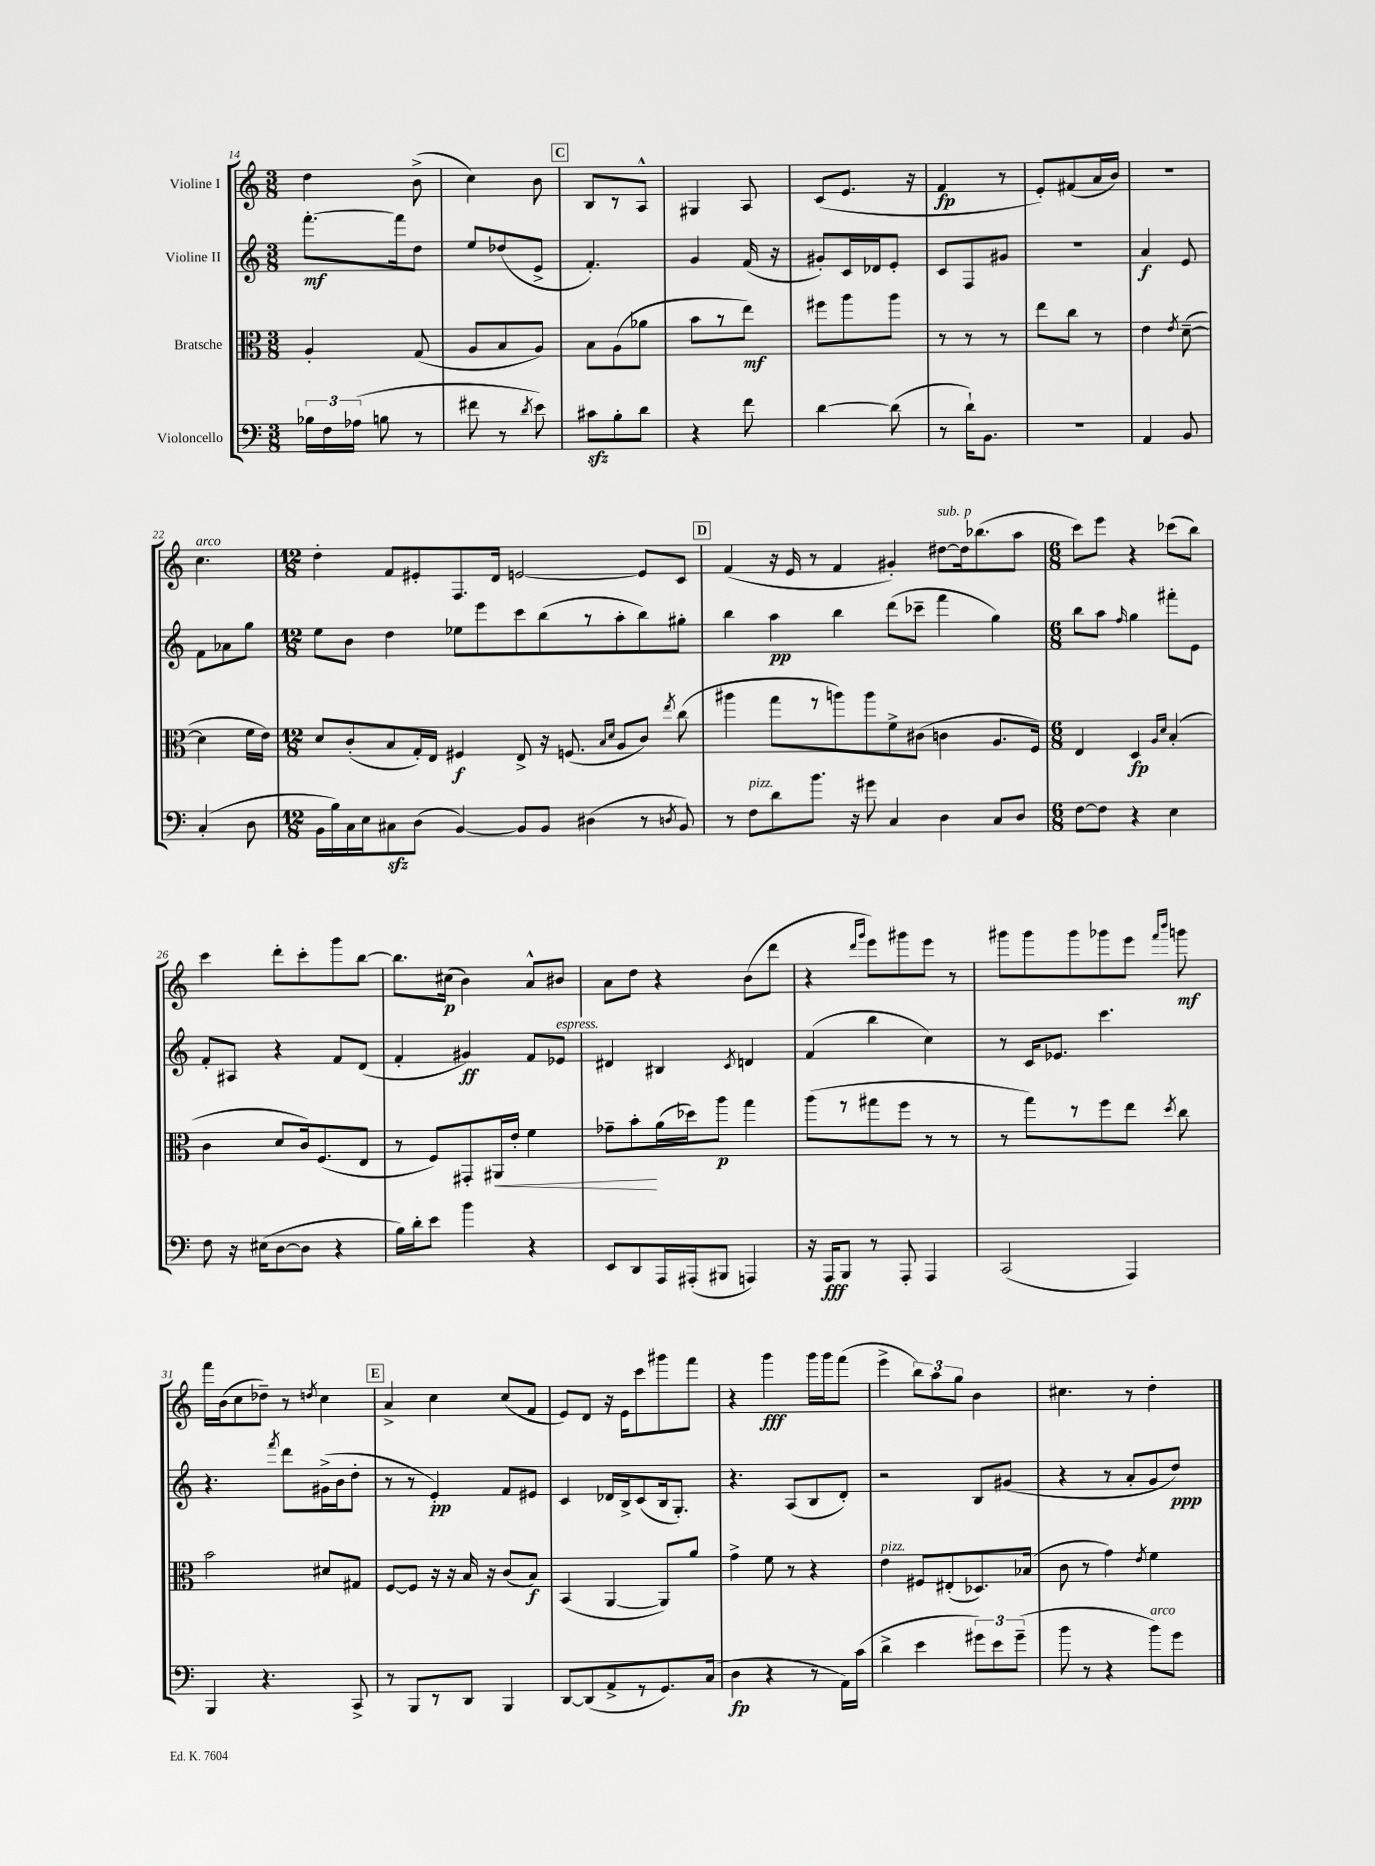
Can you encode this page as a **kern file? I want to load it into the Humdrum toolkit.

**kern	**kern	**kern	**kern
*staff4	*staff3	*staff2	*staff1
*clefF4	*clefC3	*clefG2	*clefG2
*k[]	*k[]	*k[]	*k[]
*M3/8	*M3/8	*M3/8	*M3/8
24B-	4A'	[8.fff'	4dd
24F	.	.	.
(24A-	.	.	.
8B	.	.	.
.	.	16fff]	.
8r	(8G	8dd	(8b^
=	=	=	=
8f#	8A	8ee	4cc)
8r	8B	(8dd-	.
8qd	.	.	.
8e)	8A)	8e^	8b
=	=	=	=
8c#	8B	4.f')	8B
8B'	(8A	.	8r
8d	8a-	.	8A^^
=	=	=	=
4r	8b	4g	4G#
.	8r	.	.
8f	8ee)	(16f	8A
.	.	16r	.
=	=	=	=
[4d	8ff#	8g#')	(8c
.	8aa	16c	8.e
.	.	16d-	.
(8d]	8aa	8e'	.
.	.	.	16r
=	=	=	=
8r	8r	8c	4f
16d`)	8r	8F	.
8.BB	.	.	.
.	8r	8g#	8r
=	=	=	=
4.r	8ee	4.r	8e')
.	8cc	.	(8f#
.	8r	.	16a
.	.	.	16b)
=	=	=	=
4AA	4e	4a	4.r
.	8qe	.	.
8BB	([8d~	8e	.
=	=	=	=
(4C'	4d]	8f	4.cc
.	.	8a-	.
8D	16f	8gg	.
.	16e)	.	.
=	=	=	=
*M12/8	*M12/8	*M12/8	*M12/8
16BB	8d	8ee	4dd'
16B)	.	.	.
16C	(8c'	8b	.
16E	.	.	.
8C#	8B	4dd	8f
(8D	16G')	.	8e#'
.	16E	.	.
[4BB)	4F#	8ee-	8.F
.	.	8eee	.
.	.	.	16d
8BB]	8E^	8ccc	[2e
8BB	16r	(8bb	.
.	(8.F	.	.
(4D#	.	8r	.
.	16qqB	.	.
.	16qqd	.	.
.	8A	8aa'	.
8r	8c)	8bb)	8e]
8qD	8qee	.	.
8BB)	(8cc	8gg#'	8c
=	=	=	=
8r	4aa#	4bb	(4f
8F	.	.	.
8d	8gg	4aa	16r
.	.	.	16e
8.b	8r	.	8r
.	8aa)	4bb	4f
16r	.	.	.
8g#	8aa	.	.
4C	8f^	(8ddd	4g#')
.	(8c#	8ccc-~	.
4D	4c	4fff	[8dd#
.	.	.	16dd#]
.	.	.	(8.bb-
8C	8.A	4gg)	.
8D	.	.	8aa
.	16F)	.	.
=	=	=	=
*M6/8	*M6/8	*M6/8	*M6/8
[8F	4E	8bb	8ccc)
8F]	.	8aa	8eee
.	.	16qqff	.
4r	4D	4gg	4r
.	16qqA	.	.
.	16qqd	.	.
4E	(4B'	8fff#'	(8ccc-
.	.	8e	8bb)
=	=	=	=
8F	4c	8f'	4ccc
16r	.	8A#	.
(16E#	.	.	.
[8D	8d	4r	8ddd'
8D]	16c)	.	8ccc'
.	(8.F	.	.
4r	.	8f	8ggg
.	8E	(8d	[8bb
=	=	=	=
16B)	8r	4f'	8.bb]
16d'	.	.	.
8e	8F)	.	.
.	.	.	(16cc#
4b	8GG#'	4g#)	4b)
.	16AA#	.	.
.	16e'	.	.
4r	4f	8f	8a^^
.	.	8e-	8b#
=	=	=	=
8EE	8g-~	4d#	8a
8DD	8b'	.	8dd
16AAA	(16a	4B#	4r
(16AAA#'	16dd-)	.	.
8BBB#	8aa	.	.
.	.	8qc	.
4AAA)	4gg	4d	(8b
.	.	.	8ddd
=	=	=	=
16r	(8aa	(4f	4r
16AAA	.	.	.
8BBB	8r	.	.
.	.	.	16qqddd
.	.	.	16qqggg
8r	8gg#	4bb	8eee)
8AAA'	8ff	.	8ggg#
4AAA	8r	4cc)	8eee
.	8r	.	8r
=	=	=	=
(2CC	8r	8r	8ggg#
.	8gg)	16c	8ggg#
.	.	8.e-	.
.	8r	.	8ggg#
.	8ff	4.ccc	8ggg-
4AAA)	8ee	.	8eee
.	.	.	16qqfff
.	8qdd	.	16qqbbb
.	8cc	.	8ggg
=	=	=	=
4BBB	2b	4.r	16fff
.	.	.	(16b
.	.	.	8cc
4.r	.	.	8dd-~)
.	.	8qfff	.
.	.	8ddd	8r
.	.	.	8qdd
.	8d#	(16g#^	4cc
.	.	16b	.
8CC^	8G#	8dd'	.
=	=	=	=
8r	[8F	8r	4a^
8BBB	8F]	8r	.
8r	16r	4e')	4cc
.	16r	.	.
8DD	16B	.	.
.	16r	.	.
4BBB	(8c	8f	(8cc
.	8B)	8e#	8f
=	=	=	=
[8DD	(4BB	4c	8e)
(8DD]	.	.	8d
8AA^	[4AA	16d-	16r
.	.	16B^	16e
8r	.	(8c	8ccc
8.GG)	8AA])	16B	8ggg#
.	.	8.G')	.
.	8a	.	8fff
(16C	.	.	.
=	=	=	=
4D	4g^	4.r	4r
4r	8f	.	4ggg
.	8r	(8A	.
8r	4r	8B	16ggg
.	.	.	16ggg
16AA)	.	8d')	(8fff
(16c	.	.	.
=	=	=	=
4d^	4e	2r	4eee^
4e	8F#	.	12bb)
.	.	.	12aa
.	(8E#'	.	.
.	.	.	12gg
12g#)	8.D-)	8B	4b
12e	.	.	.
.	.	(8g#	.
(12g#~	.	.	.
.	(16B-	.	.
=	=	=	=
8b	8c	4r	4.cc#
8r	8r	.	.
4r	4g)	8r	.
.	.	8a'	8r
.	8qe	.	.
8b)	4f	8g	4dd'
8g	.	8dd)	.
==	==	==	==
*-	*-	*-	*-
